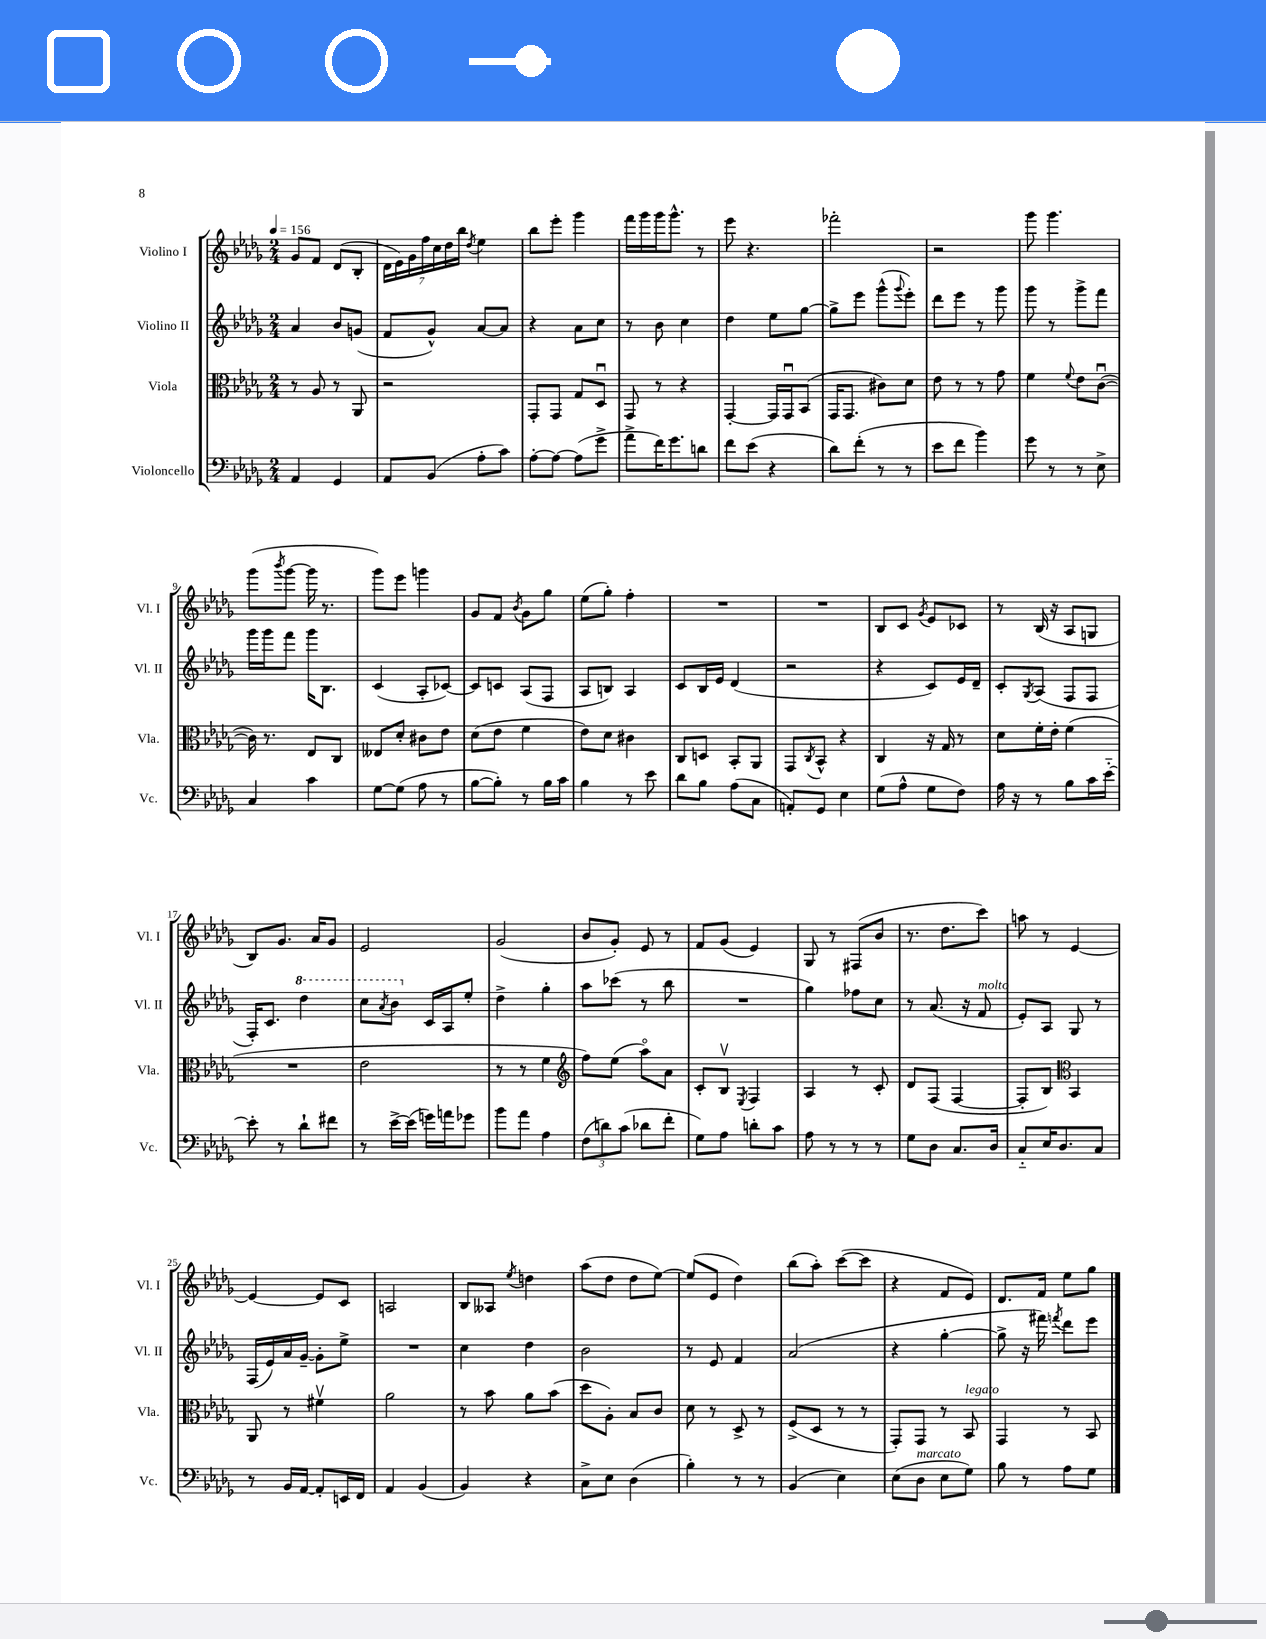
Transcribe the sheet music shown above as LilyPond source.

<<
\new StaffGroup <<
\new Staff = "s0" \with { instrumentName = "Violino I" shortInstrumentName = "Vl. I" } {
    \clef treble \key des \major \numericTimeSignature \time 2/4 \tempo 4 = 156
    ges'8 f'8 des'8( bes8-. |
    \tuplet 7/4 { des'16 ees'16) ges'16 f''16 c''16 des''16 bes''16 } \acciaccatura { des''8 } ees''4 |
    bes''8 ees'''8-. ges'''4 |
    f'''16 ges'''16 ges'''16 ges'''8.-^ r8 |
    ees'''8 r4. |
    fes'''2-. |
    r2 |
    ges'''8 ges'''4. |
    ges'''8( \acciaccatura { bes'''8 } ges'''8~ ges'''16 r8. |
    ges'''8) ees'''8 g'''4 |
    ges'8 f'8 \acciaccatura { bes'8 } ges'8 ges''8 |
    ees''8( ges''8-.) f''4-. |
    R2 |
    R2 |
    bes8 c'8 \acciaccatura { ges'8 } ees'8 ces'8 |
    r8 bes16( r16 aes8 g8 |
    bes8) ges'8. aes'16 ges'8 |
    ees'2 |
    ges'2( |
    bes'8 ges'8-.) ees'8 r8 |
    f'8 ges'8( ees'4) |
    ges8 r8 fis8( bes'8 |
    r8. des''8. c'''8) |
    a''8 r8 ees'4~ |
    ees'4~ ees'8 c'8 |
    a2 |
    bes8 aeses8 \acciaccatura { ees''8 } d''4 |
    aes''8( des''8 des''8 ees''8~) |
    ees''8( ees'8 des''4) |
    bes''8( aes''8-.) c'''8~( c'''8 |
    r4 f'8 ees'8) |
    des'8. f'16 ees''8 ges''8 \bar "|." |
}
\new Staff = "s1" \with { instrumentName = "Violino II" shortInstrumentName = "Vl. II" } {
    \clef treble \key des \major \numericTimeSignature \time 2/4
    aes'4 bes'8 g'8( |
    f'8 ges'8-^) aes'8~ aes'8 |
    r4 aes'8 c''8 |
    r8 bes'8 c''4 |
    des''4 ees''8 ges''8~ |
    ges''8-> ees'''8 ges'''8-^( \appoggiatura { ges'''8 } ees'''8-.) |
    des'''8 ees'''8 r8 ges'''8 |
    ges'''8 r8 ges'''8-> f'''8 |
    ges'''16 ges'''16 f'''8 ges'''16 bes8. |
    c'4( aes8-. ces'8~) |
    ces'8 c'8 aes8( f8 |
    aes8 b8) aes4 |
    c'8 bes16 ees'16 des'4( |
    r2 |
    r4 c'8) ees'16 des'16-- |
    c'8-. \acciaccatura { ges8 } aes8( f8 f8 |
    f16-.) c'8. \ottava #1 des'''4 |
    c'''8 \acciaccatura { aes''8 } bes''8 \ottava #0 c'16 aes16 ees''8-. |
    des''4-> ges''4-. |
    aes''8 ces'''8( r8 bes''8 |
    R2 |
    ges''4) fes''8 c''8 |
    r8 aes'8.( r16 f'8^\markup { \italic "molto" } |
    ees'8-.) aes8 ges8 r8 |
    f16( ees'16) aes'16 ges'16~-- ges'8-. ees''8-> |
    R2 |
    c''4 des''4 |
    bes'2 |
    r8 ees'8 f'4 |
    aes'2( |
    r4 ges''4~-. |
    ges''8-> r16 fis'''16) \acciaccatura { f'''8 } des'''8 ees'''8 \bar "|." |
}
\new Staff = "s2" \with { instrumentName = "Viola" shortInstrumentName = "Vla." } {
    \clef alto \key des \major \numericTimeSignature \time 2/4
    r8 aes8 r8 aes,8 |
    r2 |
    ges,8-. ges,8 ges8 des8\downbow |
    ges,8 r8 r4 |
    ges,4~-. ges,16 ges,16\downbow bes,8( |
    ges,16 ges,8. cis'8) des'8 |
    ees'8 r8 r8 ges'8 |
    f'4 \appoggiatura { f'8 } ees'8 c'8~\downbow( |
    c'16) r8. ees8 c8 |
    eeses8 des'8-. cis'8 ees'8 |
    des'8( ees'8 f'4 |
    ees'8) des'8 cis'4 |
    c8 d8 bes,8-. aes,8 |
    ges,8 \acciaccatura { c8 } bes,8-^ r4 |
    c4 r16 ges16 r8 |
    des'8 f'16-. ees'16-. f'4( |
    R2 |
    ees'2 |
    r8 r8 f'4 |
    \clef treble f''8) ees''8( aes''8\flageolet) aes'8 |
    c'8-. bes8\upbow \acciaccatura { ees8 } f4 |
    aes4 r8 c'8-. |
    des'8 f8( f4~ |
    f8-. bes8) \clef alto bes,4 |
    aes,8 r8 fis'4\upbow |
    aes'2 |
    r8 bes'8 aes'8 bes'8( |
    des''8 aes8-.) bes8 c'8 |
    des'8 r8 des8-> r8 |
    f8->( des8 r8 r8 |
    ges,8-.) ges,8 r8 bes,8^\markup { \italic "legato" } |
    ges,4 r8 bes,8 \bar "|." |
}
\new Staff = "s3" \with { instrumentName = "Violoncello" shortInstrumentName = "Vc." } {
    \clef bass \key des \major \numericTimeSignature \time 2/4
    aes,4 ges,4 |
    aes,8 bes,8( aes8-. c'8) |
    aes8~-. aes8~ aes8( ges'8-> |
    aes'8-> f'16) ges'8. d'8 |
    f'8 ees'8( r4 |
    des'8) f'8-.( r8 r8 |
    ees'8 f'8 bes'4) |
    ges'8 r8 r8 ees8-> |
    c4 c'4 |
    ges8~ ges8( aes8 r8 |
    bes8~ bes8-.) r8 bes16 c'16 |
    bes4 r8 ees'8 |
    des'8 bes8 aes8( c8 |
    a,8-.) ges,8 ees4 |
    ges8( aes8-^ ges8 f8) |
    aes16 r16 r8 bes8 c'16 ees'16~-_ |
    ees'8-. r8 des'8-! fis'8 |
    r8 ees'16~-> ees'16( g'16) a'16 ges'8 |
    bes'8 aes'8 aes4 |
    \tuplet 3/2 { f8( d'8) c'8( } des'8 f'8-. |
    ges8) aes8 d'8-. c'8 |
    aes8 r8 r8 r8 |
    ges8 des8 c8. des16 |
    c8-_ ees16 des8. c8 |
    r8 bes,16 aes,16~ aes,8-. e,16 f,16 |
    aes,4 bes,4( |
    bes,4) r4 |
    c8-> ees8 des4( |
    bes4-.) r8 r8 |
    bes,4( ees4) |
    ees8( des8^\markup { \italic "marcato" } ees8 ges8) |
    bes8 r8 aes8 ges8 \bar "|." |
}
>>
>>
